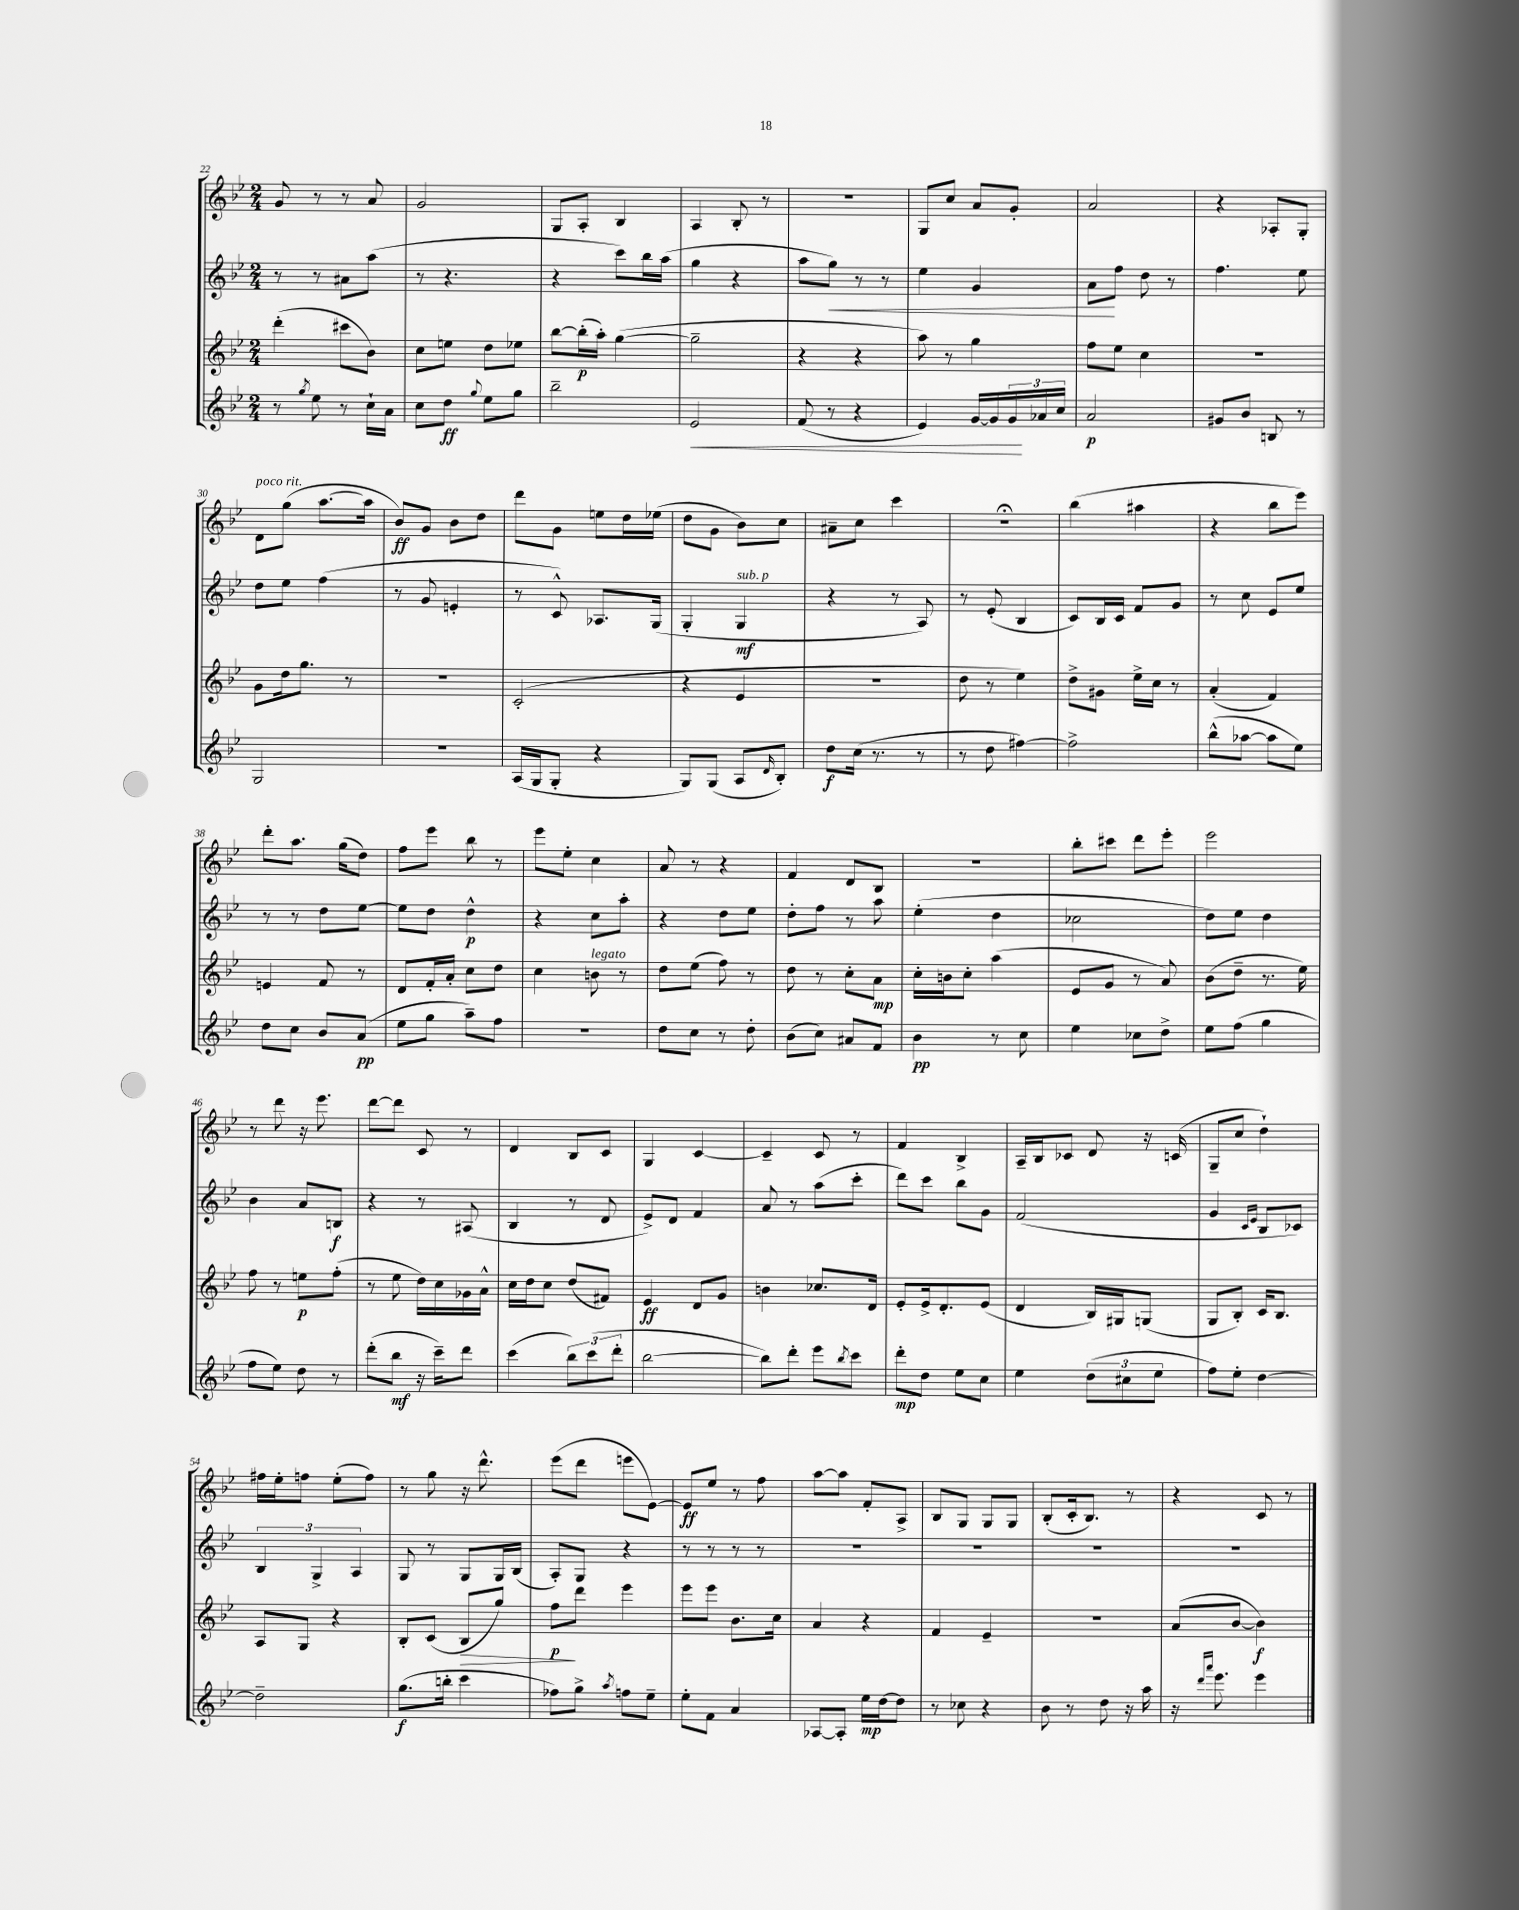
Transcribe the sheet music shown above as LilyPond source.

<<
\new StaffGroup <<
\new Staff = "s0" {
    \clef treble \key bes \major \numericTimeSignature \time 2/4
    g'8 r8 r8 a'8 |
    g'2 |
    g8 a8-. bes4 |
    a4 bes8-. r8 |
    R2 |
    g8 c''8 a'8 g'8-. |
    a'2 |
    r4 aes8-. g8-. |
    d'8^\markup { \italic "poco rit." } g''8( a''8.~ a''16 |
    bes'8\ff) g'8 bes'8 d''8 |
    d'''8 g'8 e''8 d''16 ees''16( |
    d''8 g'8 bes'8) c''8 |
    ais'8-- c''8 c'''4 |
    r2\fermata |
    bes''4( ais''4 |
    r4 bes''8 ees'''8) |
    d'''8-. a''8. g''16( d''8) |
    f''8 ees'''8 bes''8 r8 |
    ees'''8 ees''8-. c''4 |
    a'8 r8 r4 |
    f'4 d'8 bes8 |
    r2 |
    bes''8-. cis'''8 d'''8 ees'''8-. |
    ees'''2 |
    r8 d'''8 r16 ees'''8. |
    d'''8~ d'''8 c'8 r8 |
    d'4 bes8 c'8 |
    g4 c'4~ |
    c'4-- c'8 r8 |
    f'4 bes4-> |
    a16-- bes16 ces'8 d'8 r16 c'16( |
    g8-- c''8 d''4-!) |
    fis''16 ees''16-. f''8 ees''8-.( f''8) |
    r8 g''8 r16 d'''8.-^ |
    ees'''8( d'''8 e'''8 ees'8~) |
    ees'8\ff ees''8 r8 f''8 |
    a''8~ a''8 f'8-. a8-> |
    bes8 g8 g8 g8 |
    bes8-.( c'16-. bes8.) r8 |
    r4 c'8 r8 \bar "|." |
}
\new Staff = "s1" {
    \clef treble \key bes \major \numericTimeSignature \time 2/4
    r8 r8 ais'8 a''8( |
    r8 r4. |
    r4 c'''8) bes''16 a''16( |
    g''4 r4 |
    a''8 g''8\<) r8 r8 |
    ees''4 g'4 |
    a'8\! f''8 d''8 r8 |
    f''4. ees''8 |
    d''8 ees''8 f''4( |
    r8 g'8 e'4-. |
    r8 c'8-^) aes8. g16( |
    g4-. g4\mf^\markup { \italic "sub. p" } |
    r4 r8 a8) |
    r8 ees'8-.( bes4 |
    c'8) bes16 c'16 f'8 g'8 |
    r8 c''8 ees'8 ees''8 |
    r8 r8 d''8 ees''8~ |
    ees''8 d''8 d''4-^\p |
    r4 c''8 a''8-. |
    r4 d''8 ees''8 |
    d''8-. f''8 r8 a''8 |
    ees''4-.( d''4 |
    ces''2 |
    d''8) ees''8 d''4 |
    bes'4 a'8 b8\f |
    r4 r8 ais8( |
    bes4 r8 d'8 |
    ees'8->) d'8 f'4 |
    a'8 r8 a''8( c'''8-. |
    d'''8) c'''8 bes''8 g'8 |
    f'2( |
    g'4 \grace { c'16 ees'16 } bes8 ces'8) |
    \tuplet 3/2 { bes4 g4-> a4 } |
    g8 r8 g8 g16 bes16( |
    a8-.) g8 r4 |
    r8 r8 r8 r8 |
    R2 |
    R2 |
    R2 |
    R2 \bar "|." |
}
\new Staff = "s2" {
    \clef treble \key bes \major \numericTimeSignature \time 2/4
    d'''4-.( cis'''8 bes'8) |
    c''8 e''8 d''8 ees''8 |
    bes''8~ bes''16-.\p( a''16-.) g''4~( |
    g''2-- |
    r4 r4 |
    a''8) r8 g''4 |
    f''8 ees''8 c''4 |
    R2 |
    g'8 d''16 g''8. r8 |
    r2 |
    c'2-.( |
    r4 ees'4 |
    r2 |
    d''8 r8 ees''4) |
    d''8-> gis'8 ees''16-> c''16 r8 |
    a'4-.( f'4) |
    e'4 f'8 r8 |
    d'8 f'16-. a'16-. c''8 d''8 |
    c''4 b'8^\markup { \italic "legato" } r8 |
    d''8 ees''8( f''8) r8 |
    d''8 r8 c''8-. a'8\mp |
    c''16-. b'16 c''8-. a''4( |
    ees'8 g'8 r8 a'8) |
    bes'8( d''8-- r8. ees''16) |
    f''8 r8 e''8\p f''8-.( |
    r8 ees''8 d''16) c''16 ges'16 a'16-^ |
    c''16 d''16 c''8 d''8( fis'8) |
    ees'4\ff d'8 g'8 |
    b'4 ces''8. d'16 |
    ees'8-. ees'16-> d'8.-. ees'8( |
    d'4 bes16) gis16 g8( |
    g8 bes8-.) c'16 bes8. |
    a8 g8 r4 |
    bes8-. c'8( bes8\> g''8) |
    f''8\p\! d'''8 ees'''4 |
    ees'''8 ees'''8 bes'8. c''16 |
    a'4 r4 |
    f'4 ees'4-- |
    r2 |
    a'8( bes'8~ bes'4\f) \bar "|." |
}
\new Staff = "s3" {
    \clef treble \key bes \major \numericTimeSignature \time 2/4
    r8 \acciaccatura { g''8 } ees''8 r8 c''16-! a'16 |
    c''8 d''8\ff \appoggiatura { g''8 } ees''8 g''8 |
    bes''2-- |
    ees'2\< |
    f'8( r8 r4 |
    ees'4) g'16~ g'16 \tuplet 3/2 { g'16\! aes'16 c''16 } |
    a'2\p |
    gis'8 bes'8 b8 r8 |
    g2 |
    R2 |
    a16( g16 g8-. r4 |
    g8) g8( a8 \grace { d'16 } bes8-.) |
    d''8\f c''16( r8. r8 |
    r8 d''8 fis''4~) |
    fis''2-> |
    bes''8-^( aes''8~ aes''8 ees''8) |
    d''8 c''8 bes'8 a'8\pp( |
    ees''8 g''8 a''8--) f''8 |
    R2 |
    d''8 c''8 r8 d''8-. |
    bes'8( c''8) ais'8 f'8 |
    bes'4\pp r8 c''8 |
    ees''4 ces''8 d''8-> |
    ees''8 f''8( g''4 |
    f''8 ees''8) d''8 r8 |
    d'''8-.( bes''8\mf r16 c'''16--) d'''8 |
    c'''4( \tuplet 3/2 { bes''8) c'''8( d'''8-. } |
    bes''2~ |
    bes''8) d'''8-. ees'''8 \acciaccatura { bes''8 } c'''8 |
    d'''8-.\mp d''8 ees''8 c''8 |
    ees''4 \tuplet 3/2 { d''8( cis''8 ees''8 } |
    f''8) ees''8-. d''4~ |
    d''2-- |
    g''8.\f( b''16-. c'''4 |
    fes''8) g''8-> \acciaccatura { a''8 } f''8 ees''8-- |
    ees''8-. f'8 a'4 |
    aes8~ aes8-. ees''16\mp d''16~ d''8 |
    r8 ces''8 r4 |
    bes'8 r8 d''8 r16 a''16 |
    r16 \grace { d'''16 a'''16 } ees'''8. ees'''4 \bar "|." |
}
>>
>>
\layout { \context { \Score currentBarNumber = #22 } }
